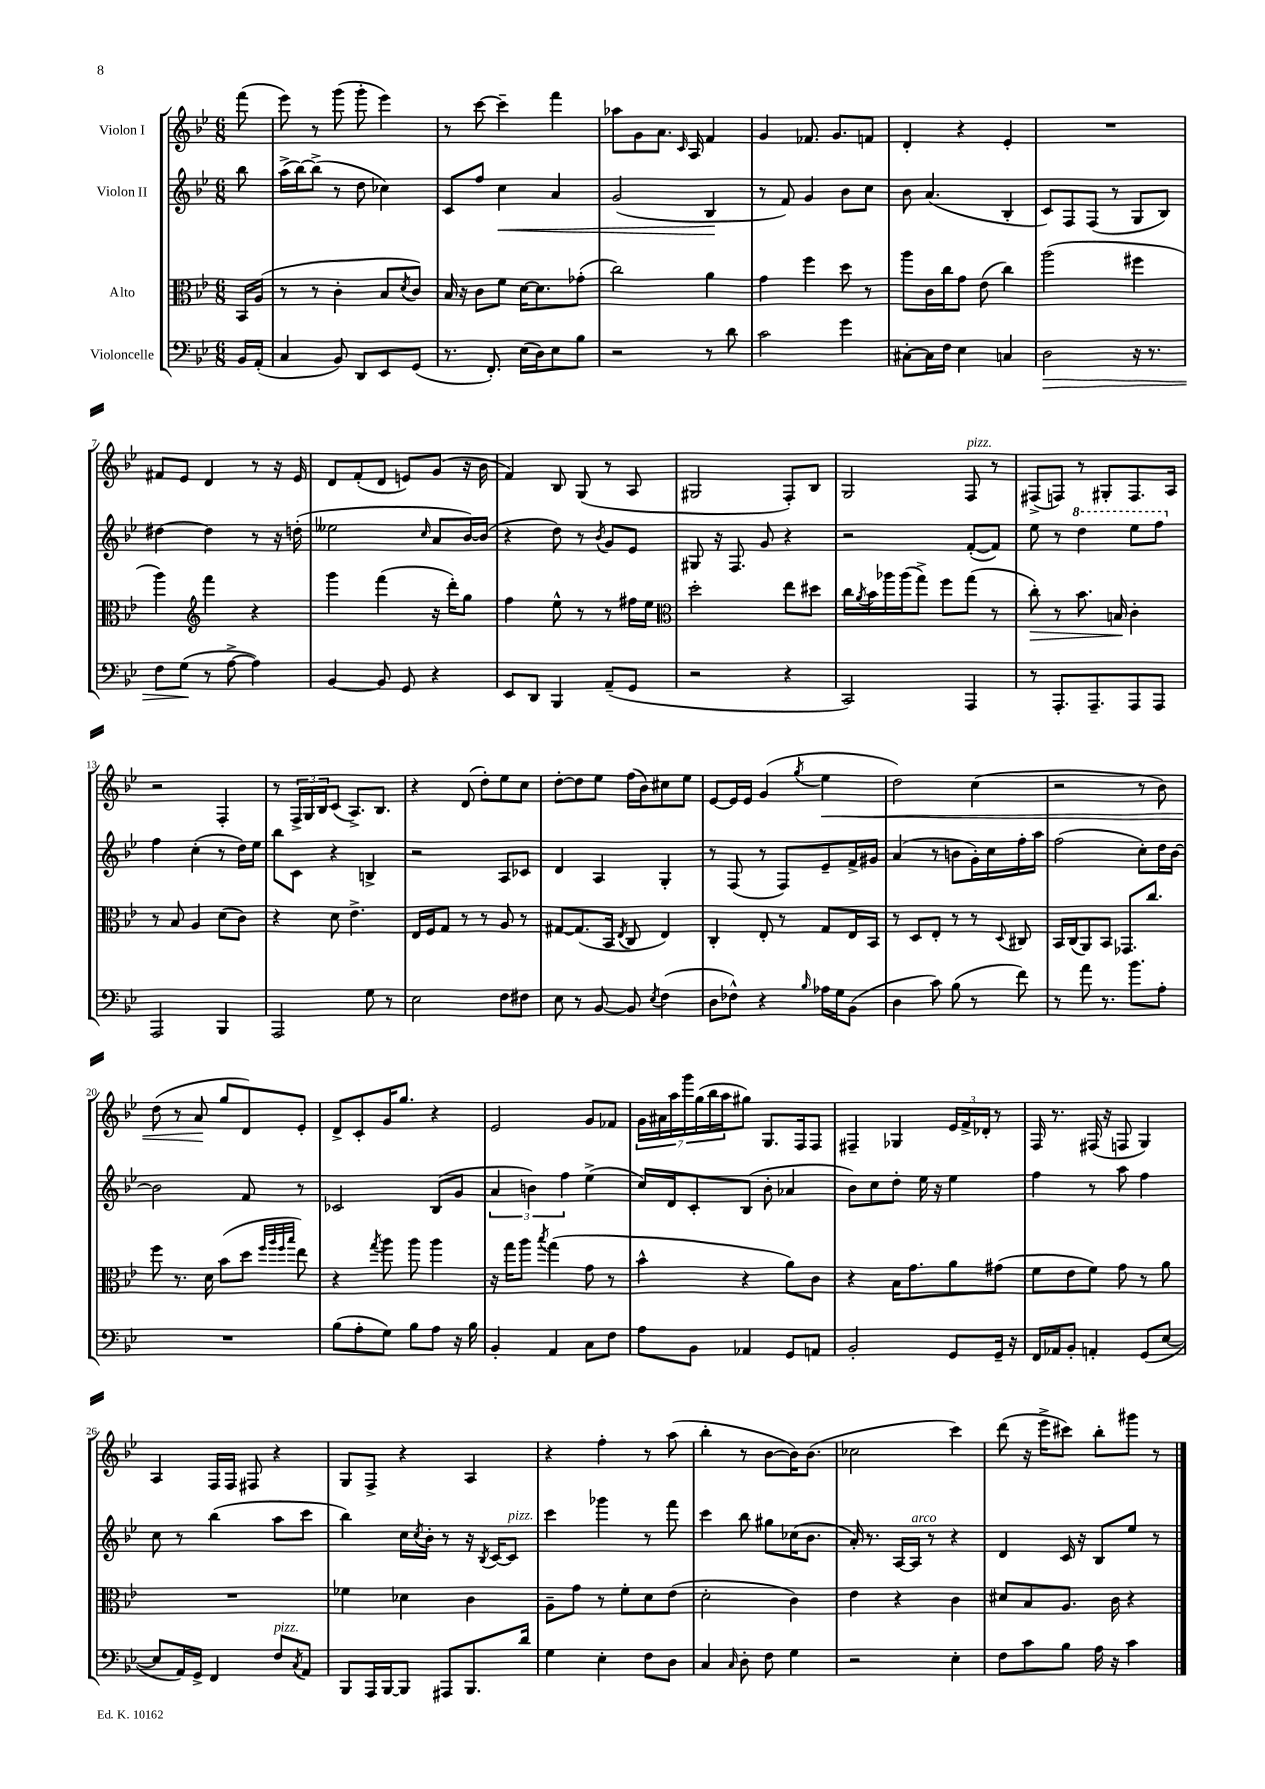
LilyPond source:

<<
\new StaffGroup <<
\new Staff = "s0" \with { instrumentName = "Violon I" } {
    \clef treble \key bes \major \numericTimeSignature \time 6/8 \partial 8
    f'''8( |
    ees'''8) r8 g'''8( g'''8-. ees'''4) |
    r8 c'''8~ c'''4-- f'''4 |
    aes''8 g'8 a'8. \grace { c'16 } a16 f'4 |
    g'4 fes'8. g'8. f'8 |
    d'4-. r4 ees'4-. |
    R2. |
    fis'8 ees'8 d'4 r8 r16 ees'16 |
    d'8 f'8-.( d'8 e'8) g'8( r16 bes'16 |
    f'4) bes8 g8( r8 a8 |
    gis2 f8-.) bes8 |
    g2 f8^\markup { \italic "pizz." } r8 |
    fis8->( f8) r8 gis8-. f8. a16 |
    r2 f4-. |
    r8 \tuplet 3/2 { f16-> g16 bes16 } c'8( a8.->) bes8. |
    r4 d'8( d''8-.) ees''8 c''8 |
    d''8~-. d''8 ees''8 f''16( bes'16) cis''8 ees''8 |
    ees'8~ ees'16 ees'16 g'4( \acciaccatura { g''8 } ees''4\< |
    d''2) c''4( |
    r2 r8 bes'8) |
    d''8( r8 a'8\! g''8 d'8) ees'8-. |
    d'8-> c'8-. g'16 g''8. r4 |
    ees'2 g'8 fes'8 |
    \tuplet 7/4 { g'16 ais'16 a''16 g'''16 g''16( bes''16 a''16 } gis''8) g8. f16 f8 |
    fis4-- ges4 \tuplet 3/2 { ees'16 f'16-> des'16-. } r8 |
    f16 r8. fis16( r16 f8 g4) |
    a4 f16 f16 fis8 r4 |
    g8 f8-> r4 a4 |
    r4 f''4-. r8 a''8( |
    bes''4-. r8 bes'8~ bes'16) bes'8.( |
    ces''2 c'''4) |
    d'''8( r16 ees'''16-> cis'''8) bes''8-. gis'''8 r8 \bar "|." |
}
\new Staff = "s1" \with { instrumentName = "Violon II" } {
    \clef treble \key bes \major \numericTimeSignature \time 6/8 \partial 8
    bes''8 |
    a''16->( bes''16~) bes''8->( r8 d''8 ces''4) |
    c'8 f''8 c''4\< a'4 |
    g'2( bes4\! |
    r8 f'8) g'4 bes'8 c''8 |
    bes'8 a'4.( bes4-. |
    c'8) f8 f8( r8 g8 bes8) |
    dis''4~ dis''4 r8 r16 d''16-.( |
    eeses''2 \grace { c''16 } a'8 bes'16~) bes'16( |
    r4 d''8) r8 \acciaccatura { bes'8 } g'8 ees'8 |
    gis8 r16 f8. g'8 r4 |
    r2 f'8~-.( f'8) |
    ees''8 r8 \ottava #1 d'''4 ees'''8 f'''8 \ottava #0 |
    f''4 c''4-.( r8 d''16) ees''16 |
    bes''8 c'8 r4 b4-> |
    r2 a8 ces'8 |
    d'4 a4 g4-. |
    r8 f8( r8 f8) ees'8-- f'16-> gis'16 |
    a'4( r8 b'8 g'16-.) c''16 f''16-. a''16 |
    f''2( c''8-.) d''16 bes'16~ |
    bes'2 f'8 r8 |
    ces'2 bes8( g'8 |
    \tuplet 3/2 { a'4 b'4) f''4 } ees''4->( |
    c''16) d'16 c'8-. bes8( bes'8-. aes'4 |
    bes'8) c''8 d''8-. ees''16 r16 ees''4 |
    f''4 r8 a''8 f''4 |
    c''8 r8 bes''4( a''8 c'''8 |
    bes''4) c''16 \acciaccatura { c''8 } bes'16-. r8 r16 \acciaccatura { bes8 } c'16~ c'8^\markup { \italic "pizz." } |
    c'''4 ges'''4 r8 f'''8 |
    c'''4 bes''8 gis''8 ces''16( bes'8. |
    a'16-.) r8. a16~ a16^\markup { \italic "arco" } r8 r4 |
    d'4 c'16 r16 bes8 ees''8 r8 \bar "|." |
}
\new Staff = "s2" \with { instrumentName = "Alto" } {
    \clef alto \key bes \major \numericTimeSignature \time 6/8 \partial 8
    bes,16 a16( |
    r8 r8 c'4-. bes8 \acciaccatura { d'8 } c'8) |
    bes16 r16 c'8 f'8 d'16~ d'8. ges'8-.( |
    c''2) a'4 |
    g'4 f''4 d''8 r8 |
    a''8 c'16 c''16 g'8 ees'8( c''4) |
    a''2( fis''4 |
    a''4) \clef treble f'''4 r4 |
    g'''4 f'''4( r16 d'''16-.) g''8 |
    f''4 ees''8-^ r8 r8 fis''16 ees''16 |
    \clef alto d''2-. ees''8 dis''8 |
    c''16 \acciaccatura { a'8 } bes'16 aes''16 aes''16( g''8->) f''8 g''8( r8 |
    c''8-.\>) r8 bes'8. b16\! c'4-. |
    r8 bes8 a4 d'8( c'8) |
    r4 d'8 ees'4.-> |
    ees16 f16 g8 r8 r8 a8 r8 |
    gis8~ gis8.( bes,16 \acciaccatura { ees8 } c8 ees4) |
    c4-. ees8-. r8 g8 ees16 bes,16 |
    r8 d8 ees8-. r8 r8 \appoggiatura { d8 } cis8 |
    bes,16 c16( a,8) bes,8 ges,8. c''8. |
    f''8 r8. d'16 bes'8( d''8 \grace { f''32 a''32 f''32 bes''32 } ees''8) |
    r4 \acciaccatura { g''8 } a''8 a''8 a''4 |
    r16 g''16 a''8 \acciaccatura { bes''8 } g''4( g'8 r8 |
    bes'4-^ r4 a'8) c'8 |
    r4 bes16 g'8. a'8 gis'8( |
    f'8 ees'8 f'8) g'8 r8 a'8 |
    R2. |
    fes'4 des'4 c'4 |
    a8-- g'8 r8 f'8-. d'8 ees'8( |
    d'2-. c'4) |
    ees'4 r4 c'4 |
    dis'8 bes8 a8. c'16 r4 \bar "|." |
}
\new Staff = "s3" \with { instrumentName = "Violoncelle" } {
    \clef bass \key bes \major \numericTimeSignature \time 6/8 \partial 8
    bes,16 a,16-.( |
    c4 bes,8) d,8 ees,8 g,8( |
    r8. f,8.-.) ees16( d16) ees8 bes8 |
    r2 r8 d'8 |
    c'2 g'4 |
    cis8~-. cis16 f16 ees4 c4 |
    d2\> r16 r8. |
    f8 g8\!( r8 a8~-> a4) |
    bes,4~ bes,8 g,8 r4 |
    ees,8 d,8 bes,,4 a,8--( g,8 |
    r2 r4 |
    c,2) a,,4 |
    r8 a,,8.-. a,,8.-- a,,8 a,,8 |
    a,,2 bes,,4 |
    a,,2 g8 r8 |
    ees2 f8 fis8 |
    ees8 r8 bes,8~ bes,8 \acciaccatura { ees8 } f4( |
    d8 fes8-^) r4 \grace { bes16 } aes16 g16 bes,8( |
    d4 c'8) bes8( r8 f'8) |
    r8 a'8 r8. bes'8. a8-. |
    R2. |
    bes8( a8-. g8) bes8 a8 r16 bes16 |
    bes,4-. a,4 c8 f8 |
    a8 bes,8 aes,4 g,8 a,8 |
    bes,2-. g,8 g,16-- r16 |
    f,16 aes,16 bes,8-. a,4-. g,8( ees8~ |
    ees8 a,16) g,16-> f,4 f8^\markup { \italic "pizz." } \acciaccatura { c8 } a,8 |
    bes,,8 a,,16 bes,,16~ bes,,8 ais,,8 bes,,8. d'16 |
    g4 ees4-. f8 d8 |
    c4 \grace { c16 } d8-. f8 g4 |
    r2 ees4-. |
    f8 c'8 bes8 a16 r16 c'4 \bar "|." |
}
>>
>>
